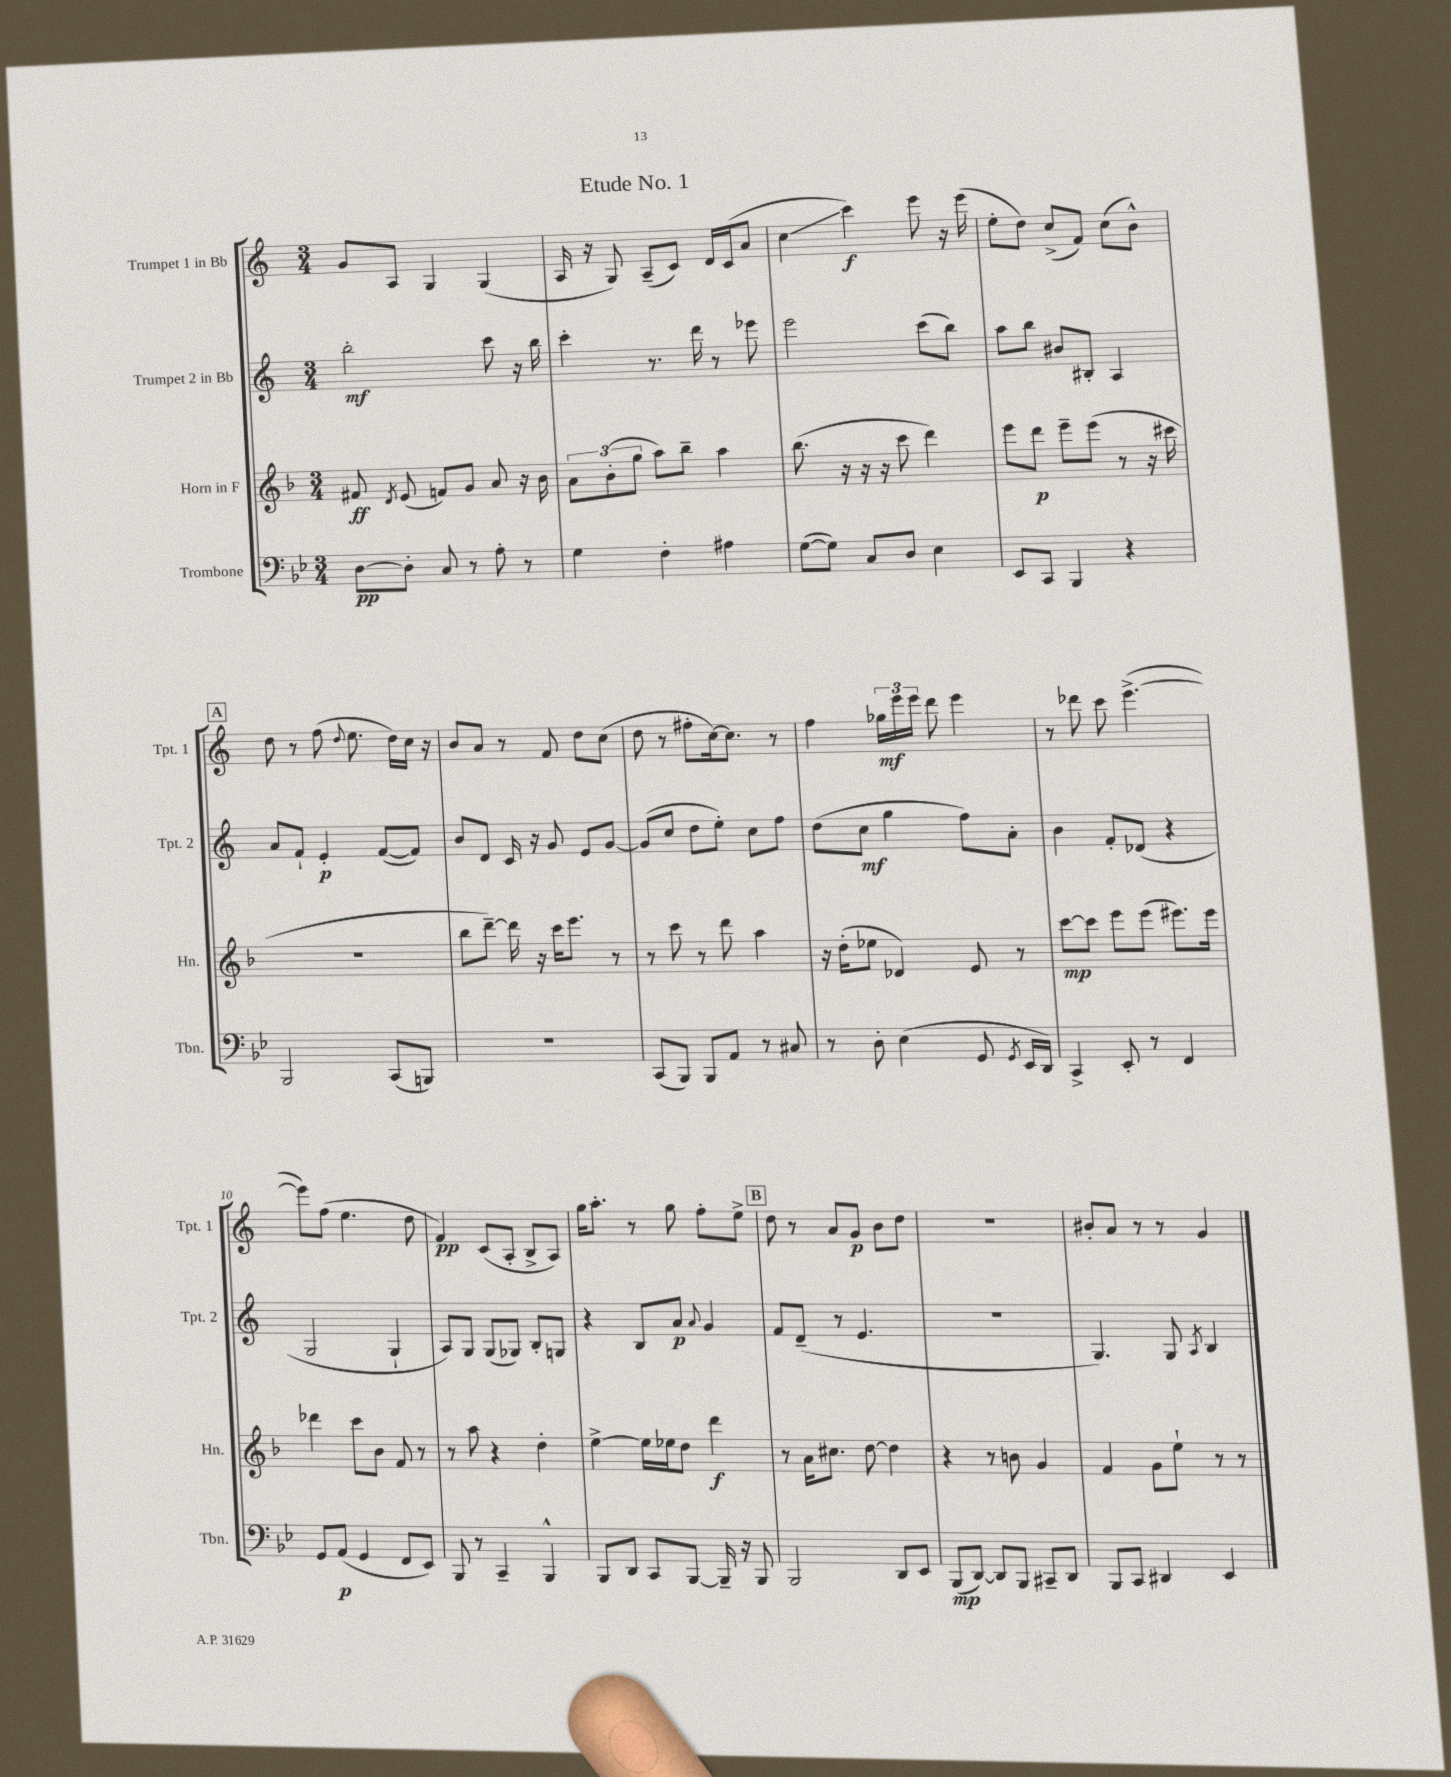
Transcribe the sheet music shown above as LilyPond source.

\header { title = "Etude No. 1" }
<<
\new StaffGroup <<
\new Staff = "s0" \with { instrumentName = "Trumpet 1 in Bb" shortInstrumentName = "Tpt. 1" } {
    \clef treble \key c \major \numericTimeSignature \time 3/4
    \autoBeamOff g'8[ a8] g4 g4( |
    a16 r16 g8) a8[--( c'8]) d'16[ c'16( a'8] |
    c''4\glissando c'''4\f) e'''8 r16 e'''16( |
    e''8[-. d''8]) c''8[->( f'8]) c''8[( b'8]-^) |
    \mark \markup { \box "A" } d''8 r8 f''8( \appoggiatura { d''8 } e''8. d''16[) c''16] r16 |
    b'8[ a'8] r8 f'8 d''8[ c''8]( |
    d''8 r8 fis''8[-. c''16~) c''8.] r8 |
    f''4 \tuplet 3/2 { ges''16[\mf e'''16 e'''16] } d'''8 e'''4 |
    r8 des'''8 c'''8 e'''4.~->( |
    e'''8[) f''8]( e''4. d''8 |
    f'4\pp) c'8[( a8]-. b8[-> a8]) |
    g''16[ a''8.]-. r8 g''8 f''8[-. e''8]-> |
    \mark \markup { \box "B" } d''8 r8 a'8[ g'8]\p b'8[ d''8] |
    R2. |
    bis'8[-. a'8] r8 r8 g'4 \bar "|." |
}
\new Staff = "s1" \with { instrumentName = "Trumpet 2 in Bb" shortInstrumentName = "Tpt. 2" } {
    \clef treble \key c \major \numericTimeSignature \time 3/4
    \autoBeamOff b''2-.\mf c'''8 r16 b''16 |
    c'''4-. r8. d'''16 r8 ees'''8 |
    e'''2 c'''8[( b''8]) |
    a''8[ b''8] bis'8[ bis8]-. a4 |
    \mark \markup { \box "A" } a'8[ f'8]-! e'4-.\p f'8[~( f'8]) |
    b'8[ d'8] c'16 r16 g'8 e'8[ g'8]~ |
    g'8[( c''8] d''8[ e''8]-.) c''8[ f''8] |
    d''8[( c''8]\mf g''4 f''8[) a'8]-. |
    b'4 f'8[-. des'8]( r4 |
    g2 g4-! |
    a8[) g8] g8[( ges8]) b8[-. g8] |
    r4 b8[ a'8]\p \appoggiatura { a'8 } g'4 |
    \mark \markup { \box "B" } f'8[ d'8]--( r8 e'4. |
    R2. |
    g4.) g8 \acciaccatura { a8 } b4 \bar "|." |
}
\new Staff = "s2" \with { instrumentName = "Horn in F" shortInstrumentName = "Hn." } {
    \clef treble \key f \major \numericTimeSignature \time 3/4
    \autoBeamOff fis'8\ff \acciaccatura { d'8 } e'8( f'8[) g'8] a'8 r16 bes'16 |
    \tuplet 3/2 { a'8[ bes'8-.( g''8] } a''8[) bes''8]-- a''4 |
    bes''8.( r16 r16 r16 c'''8 d'''4) |
    e'''8[ d'''8]\p e'''8[-- e'''8]( r8 r16 cis'''16 |
    \mark \markup { \box "A" } R2. |
    bes''8[ d'''8]~--) d'''16 r16 c'''16[ e'''8.] r8 |
    r8 c'''8 r8 d'''8 a''4 |
    r16 d''16[-.( ees''8] des'4) e'8 r8 |
    c'''8[~\mp c'''8] e'''8[ e'''8]( eis'''8.[) eis'''16] |
    des'''4 c'''8[ bes'8] f'8 r8 |
    r8 a''8 r4 d''4-. |
    e''4~-> e''16[ ees''16 d''8] d'''4\f |
    \mark \markup { \box "B" } r8 a'16[ cis''8.] d''8~ d''4 |
    r4 r8 b'8 g'4 |
    f'4 g'8[ e''8]-! r8 r8 \bar "|." |
}
\new Staff = "s3" \with { instrumentName = "Trombone" shortInstrumentName = "Tbn." } {
    \clef bass \key bes \major \numericTimeSignature \time 3/4
    \autoBeamOff d8[~\pp d8]-. c8 r8 a8-. r8 |
    g4 f4-. ais4 |
    g8[~( g8]) c8[ d8] ees4 |
    ees,8[ c,8] bes,,4 r4 |
    \mark \markup { \box "A" } bes,,2 c,8[( b,,8]) |
    R2. |
    c,8[( bes,,8]) bes,,8[ a,8] r8 cis8 |
    r8 d8-. ees4( g,8 \acciaccatura { g,8 } ees,16[ d,16]) |
    c,4-> ees,8-. r8 f,4 |
    g,8[ a,8]\p( g,4 f,8[ ees,8]) |
    bes,,8 r8 c,4-- bes,,4-^ |
    bes,,8[ d,8] c,8[ bes,,8]~ bes,,16-- r16 bes,,8 |
    \mark \markup { \box "B" } bes,,2 d,8[ ees,8] |
    bes,,8[\mp( d,8]~) d,8[ bes,,8] cis,8[-- d,8] |
    bes,,8[ c,8] dis,4 ees,4 \bar "|." |
}
>>
>>
